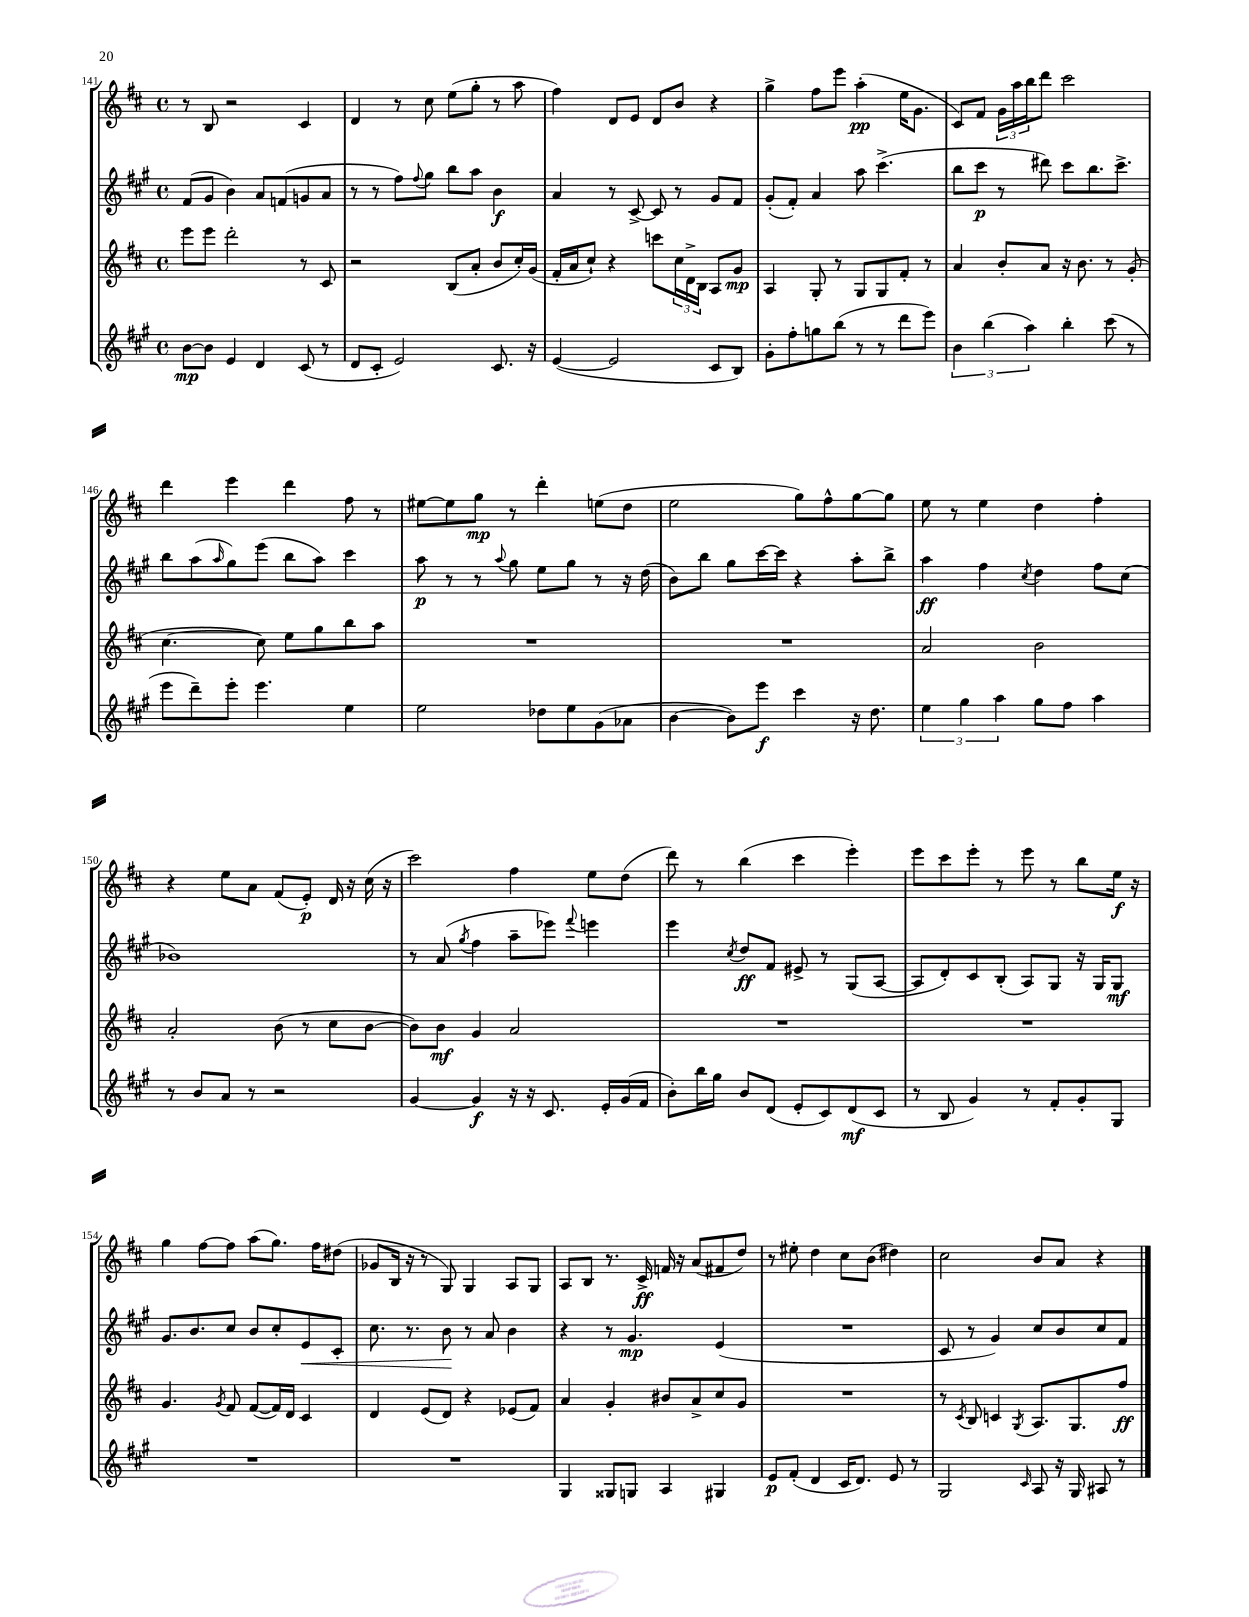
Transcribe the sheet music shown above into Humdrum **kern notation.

**kern	**kern	**kern	**kern
*staff4	*staff3	*staff2	*staff1
*clefG2	*clefG2	*clefG2	*clefG2
*k[f#c#g#]	*k[f#c#]	*k[f#c#g#]	*k[f#c#]
*M4/4	*M4/4	*M4/4	*M4/4
*met(c)	*met(c)	*met(c)	*met(c)
[8b	8eee	(8f#	8r
8b]	8eee	8g#	8B
4e	2ddd'	4b)	2r
4d	.	8a	.
.	.	(8f	.
(8c#	8r	8g	4c#
8r	8c#	8a	.
=	=	=	=
8d	2r	8r	4d
8c#'	.	8r	.
2e)	.	8ff#)	8r
.	.	8qqff#	.
.	.	8gg#	8cc#
.	(8B	8bb	(8ee
.	8a'	8aa	8gg'
8.c#	8b	4b	8r
.	16cc#')	.	8aa
16r	(16g	.	.
=	=	=	=
([4e	16f#'	4a	4ff#)
.	16a	.	.
.	8cc#`)	.	.
2e]	4r	8r	8d
.	.	[8c#^	8e
.	8ccc	8c#]	8d
.	24cc#	8r	8b
.	24d^	.	.
.	24B	.	.
8c#	8A	8g#	4r
8B)	8g	8f#	.
=	=	=	=
8g#'	4A	(8g#'	4gg^
8ff#'	.	8f#')	.
8gg	8G'	4a	8ff#
(8bb	8r	.	8eee
8r	8G	8aa	(4aa'
8r	8G	(4.ccc#^	.
8ddd	8f#'	.	16ee
.	.	.	8.g
8eee)	8r	.	.
=	=	=	=
6b	4a	8bb	8c#)
.	.	8ccc#	8f#
(6bb	.	.	.
.	8b'	8r	24g
.	.	.	24aa
6aa)	.	.	24bb
.	8a	8ddd#)	8ddd
4bb'	16r	8ccc#	2ccc#
.	8.b	.	.
.	.	8.bb	.
(8ccc#	8r	.	.
.	.	8.ccc#^	.
8r	(8g'	.	.
=	=	=	=
8eee	[4.cc#	8bb	4ddd
8ddd~)	.	(8aa	.
.	.	16qqaa	.
8eee'	.	8gg#)	4eee
4.eee	8cc#])	(8eee	.
.	8ee	8bb	4ddd
.	8gg	8aa)	.
4ee	8bb	4ccc#	8ff#
.	8aa	.	8r
=	=	=	=
2ee	1r	8aa	[8ee#
.	.	8r	8ee#]
.	.	8r	8gg
.	.	8qqaa	.
.	.	8gg#	8r
8dd-	.	8ee	4ddd'
8ee	.	8gg#	.
(8g#	.	8r	(8ee
8a-	.	16r	8dd
.	.	(16dd	.
=	=	=	=
[4b	1r	8b)	2ee
.	.	8bb	.
8b])	.	8gg#	.
8eee	.	[16ccc#	.
.	.	16ccc#]	.
4ccc#	.	4r	8gg)
.	.	.	8ff#^^
16r	.	8aa'	[8gg
8.dd	.	.	.
.	.	8bb^	8gg]
=	=	=	=
6ee	2a	4aa	8ee
.	.	.	8r
6gg#	.	.	.
.	.	4ff#	4ee
6aa	.	.	.
.	.	8qcc#	.
8gg#	2b	4dd	4dd
8ff#	.	.	.
4aa	.	8ff#	4ff#'
.	.	(8cc#	.
=	=	=	=
8r	2a'	1b-)	4r
8b	.	.	.
8a	.	.	8ee
8r	.	.	8a
2r	(8b	.	(8f#
.	8r	.	8e')
.	8cc#	.	16d
.	.	.	16r
.	[8b	.	(16cc#
.	.	.	16r
=	=	=	=
[4g#	8b])	8r	2ccc#)
.	8b	(8a	.
.	.	8qgg#	.
4g#]	4g	4ff#	.
16r	2a	8aa~	4ff#
16r	.	.	.
8.c#	.	8eee-)	.
.	.	8qqfff#	.
.	.	4eee	8ee
16e'	.	.	.
(16g#	.	.	(8dd
16f#	.	.	.
=	=	=	=
8b')	1r	4eee	8ddd)
16bb	.	.	8r
16gg#	.	.	.
.	.	8qcc#	.
8b	.	8dd	(4bb
(8d	.	8f#	.
8e'	.	8e#^	4ccc#
8c#)	.	8r	.
(8d	.	(8G#	4eee')
8c#	.	[8A	.
=	=	=	=
8r	1r	8A]	8eee
8B	.	8d')	8ccc#
4g#)	.	8c#	8eee'
.	.	(8B'	8r
8r	.	8A)	8eee
8f#'	.	8G#	8r
8g#'	.	16r	8bb
.	.	16G#	.
8G#	.	8G#	16ee
.	.	.	16r
=	=	=	=
1r	4.g	8.g#	4gg
.	.	8.b	.
.	.	.	[8ff#
.	8qg	.	.
.	8f#	8cc#	8ff#]
.	([8f#	8b	(8aa
.	16f#])	8cc#'	8.gg)
.	16d	.	.
.	4c#	8e	.
.	.	.	16ff#
.	.	8c#'	(8dd#
=	=	=	=
1r	4d	8.cc#	8g-
.	.	.	16B
.	.	8.r	16r
.	(8e	.	8r
.	8d)	8b	8G)
.	4r	8r	4G
.	.	8a	.
.	(8e-	4b	8A
.	8f#)	.	8G
=	=	=	=
4G#	4a	4r	8A
.	.	.	8B
8G##	4g'	8r	8.r
8G	.	4.g#	.
.	.	.	16c#^
4A	8b#	.	16f
.	.	.	16r
.	8a^	.	(8a
4G#	8cc#	(4e	8f#
.	8g	.	8dd)
=	=	=	=
8e	1r	1r	8r
(8f#'	.	.	8ee#'
4d	.	.	4dd
16c#	.	.	8cc#
8.d)	.	.	.
.	.	.	(8b
8e	.	.	4dd#)
8r	.	.	.
=	=	=	=
2G#	8r	8c#	2cc#
.	8qc#	.	.
.	8B	8r	.
.	4c	4g#)	.
16qqc#	8qG	.	.
8A	8.A	8cc#	8b
16r	.	8b	8a
16G#	8.G	.	.
8A#	.	8cc#	4r
8r	8ff#	8f#	.
==	==	==	==
*-	*-	*-	*-
